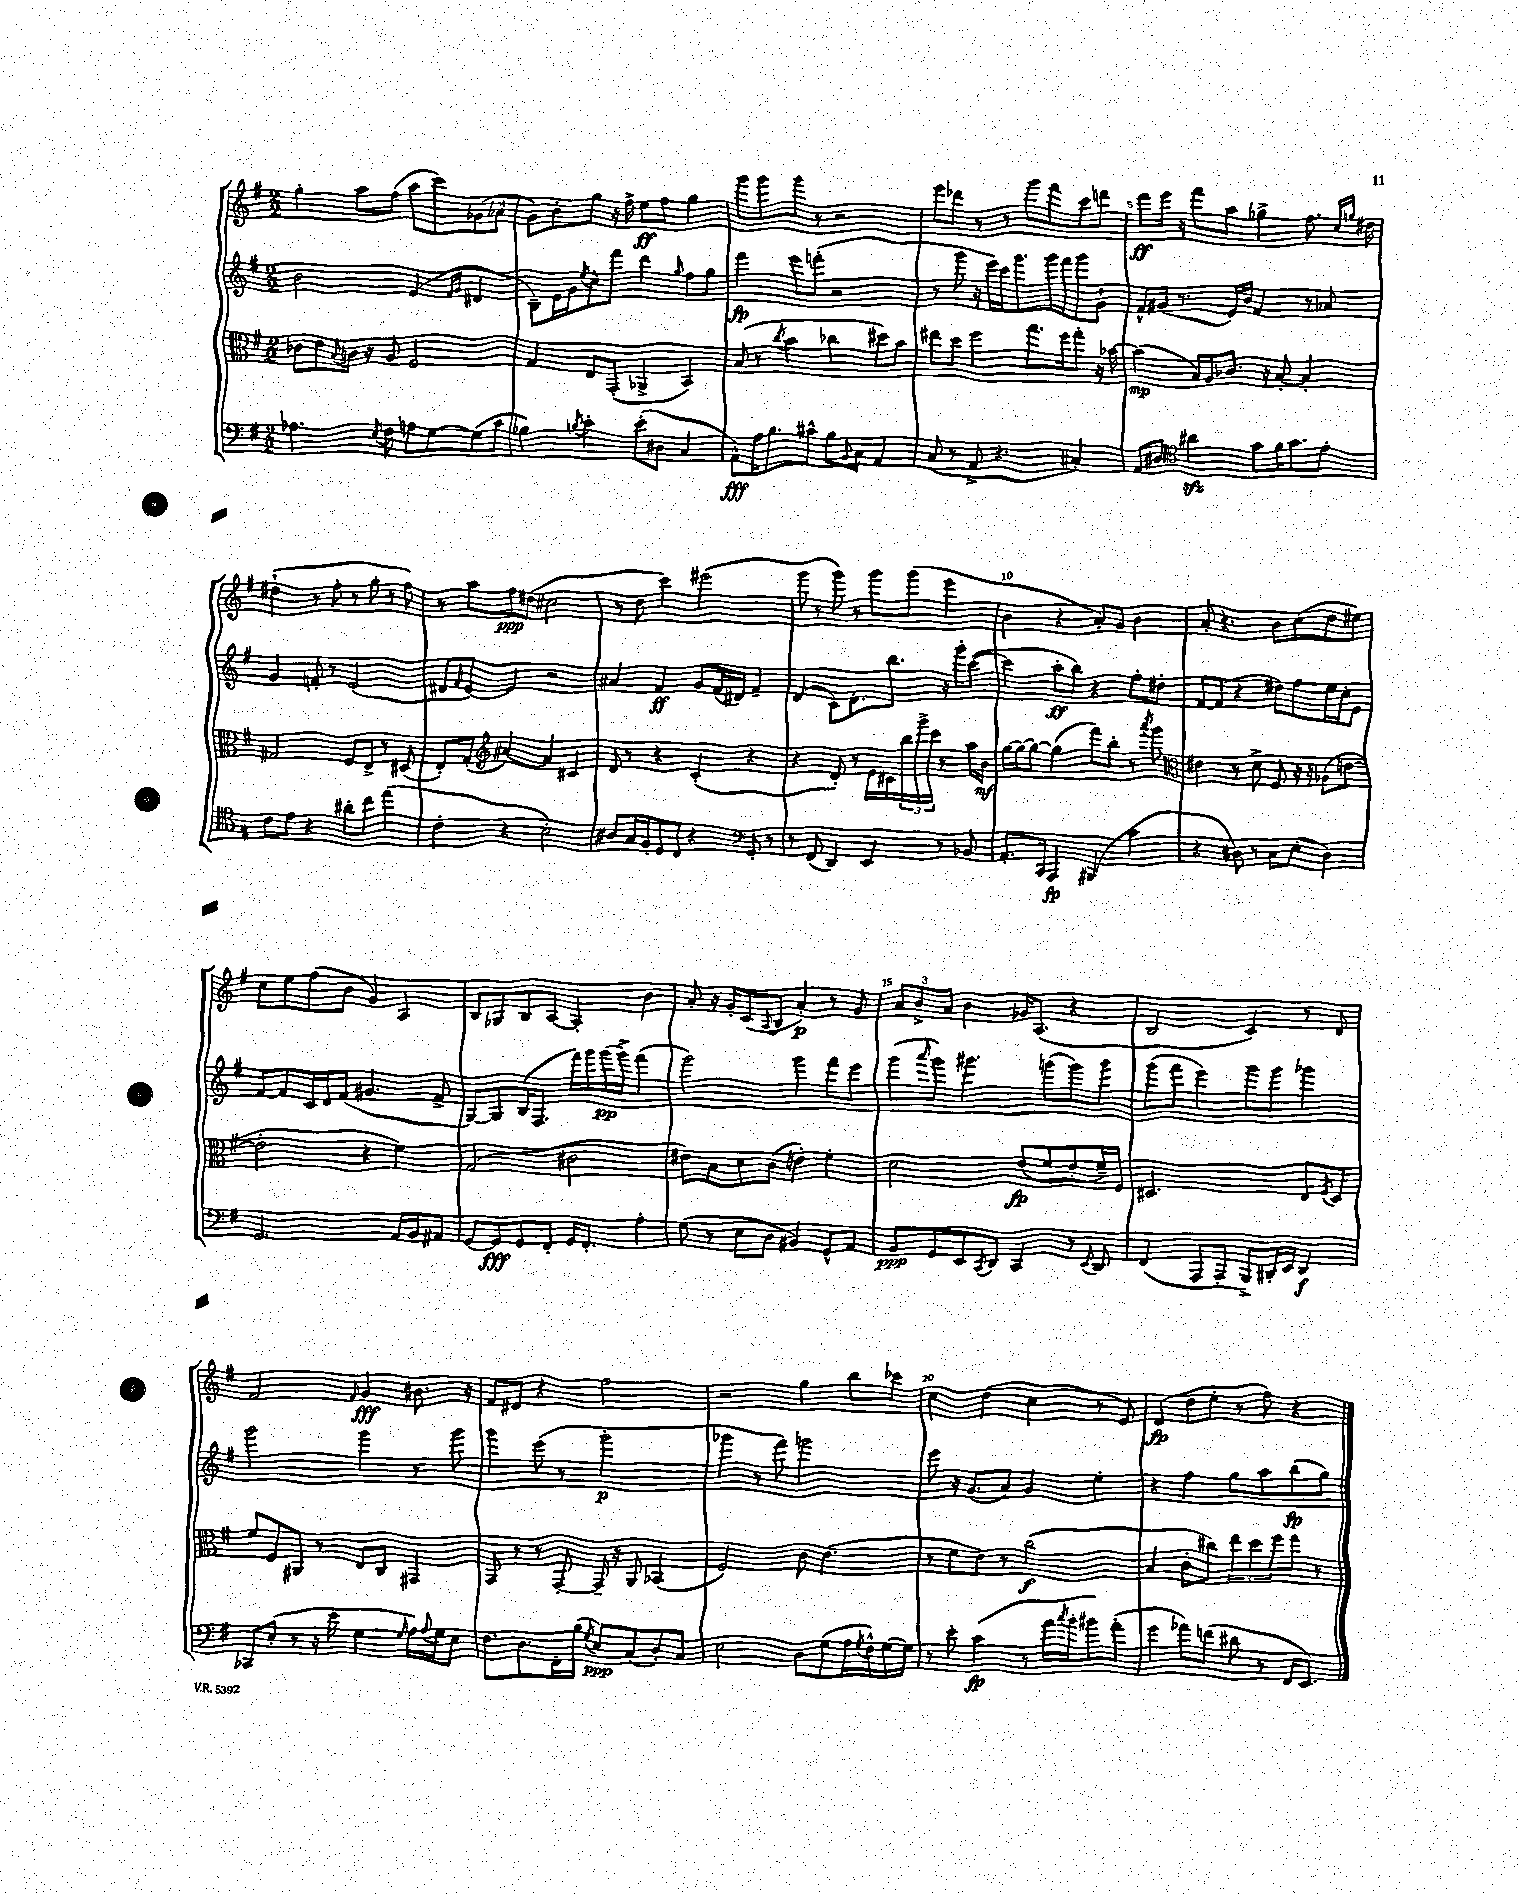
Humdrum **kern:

**kern	**dynam	**kern	**dynam	**kern	**dynam	**kern	**dynam
*part4	*part4	*part3	*part3	*part2	*part2	*part1	*part1
*staff4	*staff4	*staff3	*staff3	*staff2	*staff2	*staff1	*staff1
*clefF4	*	*clefC3	*	*clefG2	*	*clefG2	*
*k[f#]	*	*k[f#]	*	*k[f#]	*	*k[f#]	*
*M2/2	*	*M2/2	*	*M2/2	*	*M2/2	*
=1	=1	=1	=1	=1	=1	=1	=1
4.A-X\	.	8c-X\L	.	2b\	.	4gg'\	.
.	.	8e\	.	.	.	.	.
.	.	8qqB/	.	.	.	.	.
.	.	16cn\Jk	.	.	.	8aa\L	.
.	.	16r	.	.	.	.	.
8qE/	.	.	.	.	.	.	.
8F#\	.	8A/	.	.	.	(8ff#\J	.
8An\L	.	2F#/	.	(4e/	.	8aa\L	.
[8G\	.	.	.	.	.	8ccc\)	.
.	.	.	.	16qqf#/LL	.	.	.
.	.	.	.	16qqg/JJ	.	.	.
(8G\]	.	.	.	4d#X/	.	(8g-X\	.
8c\J	.	.	.	.	.	8a-X^^\J	.
=2	=2	=2	=2	=2	=2	=2	=2
4B-X\)	.	4G/	.	8B~\L)	.	8g\L)	.
.	.	.	.	16e\L	.	8b'\	.
.	.	.	.	16g\J	.	.	.
8qBn/	.	.	.	8qee/	.	.	.
4c'\	.	8E/L	.	8cc^^\	.	8gg\J	.
.	.	(8GG'/J	.	8fff#\J	.	16r	.
.	.	.	.	.	.	16ff#^\	.
(8e'\L	.	4AA-X^/	.	4ddd\	.	8ee\L	ff
8D#X\J	.	.	.	.	.	8ff#\J	.
.	.	.	.	16qqgg/	.	.	.
4C/	.	4BB/)	.	8ff#\L	.	4gg\	.
.	.	.	.	8gg\J	.	.	.
=3	=3	=3	=3	=3	=3	=3	=3
8AA^^\L)	fff	(8B/	.	4fff#\	fp	8ggg\L	.
16A\K	.	8r	.	.	.	8ggg\	.
8.B\	.	.	.	.	.	.	.
.	.	8qcc/	.	.	.	.	.
.	.	4b\	.	8eee\L	.	8ggg\J	.
8c#X^^\J	.	.	.	(8fffn'\J	.	8r	.
8B\L	.	4cc-X\	.	2r	.	2r	.
8qqBB/	.	.	.	.	.	.	.
8C\J	.	.	.	.	.	.	.
4AA/	.	8dd#X\L)	.	.	.	.	.
.	.	8b\J	.	.	.	.	.
=4	=4	=4	=4	=4	=4	=4	=4
(8C/	.	8ee#X\L	.	8r	.	8eee\L	.
8r	.	8dd\J	.	8ggg\	.	8ddd-X\J	.
8AA^/	.	4ff#\	.	16r	.	8r	.
.	.	.	.	16eee\LL)	.	.	.
4.r	.	.	.	16ccc\J	.	8r	.
.	.	.	.	8.ggg\	.	.	.
.	.	8.gg\L	.	.	.	8ggg\L	.
.	.	.	.	16ggg\L	.	8fff#\	.
.	.	16ff#\k	.	16fff#\J	.	.	.
4C#X'/)	.	8gg'\J	.	8ggg\	.	8ccc\	.
.	.	16r	.	8g`\J	.	8dddn\J	.
.	.	[16b-X\	.	.	.	.	.
=5	=5	=5	=5	=5	=5	=5	=5
8AA/L	.	(4b-\]	mp	8f#^^/L	.	8fff#\L	ff
8D#X/J	.	.	.	(16g#X/Jk	.	16eee\Jk	.
.	.	.	.	8.r	.	16r	.
*clefC4	*	*	*	*	*	*	*
4a#Xzz\	.	16B/LL)	.	.	.	8fff#\L	.
.	.	16A/J	.	.	.	.	.
.	.	8.c-X/J	.	16e/LL)	.	8aa\J	.
.	.	.	.	16b/JJ	.	.	.
8g\L	.	.	.	4f#/	.	4gg-X^\	.
.	.	16r	.	.	.	.	.
16f#\K	.	[8B'/	.	.	.	.	.
8.g\	.	.	.	.	.	.	.
.	.	4B'/]	.	8r	.	8.ff#\	.
8e'\J	.	.	.	8a-X/	.	.	.
.	.	.	.	.	.	16qqcc/LL	.
.	.	.	.	.	.	16qqggn/JJ	.
.	.	.	.	.	.	16dd#X\	.
!!LO:LB:g=z
=6	=6	=6	=6	=6	=6	=6	=6
8c\L	.	2G#X/	.	4g/	.	(4dd#X`\	.
8e\J	.	.	.	.	.	.	.
4r	.	.	.	8fn'/	.	8r	.
.	.	.	.	8r	.	8ff#'\	.
8a#X'\L	.	8F#/L	.	(2e/	.	8r	.
8cc\J	.	8E^/J	.	.	.	8gg'\	.
(4ee\	.	8r	.	.	.	8r	.
.	.	(8D#X/	.	.	.	8ff#\)	.
=7	=7	=7	=7	=7	=7	=7	=7
4c'\	.	8E'/L)	.	8d#X/L	.	8r	.
.	.	.	.	16qqf#/	.	.	.
.	.	(8G'/J	.	[8e/J)	.	8aa\L	.
*	*	*clefG2	*	*	*	*	*
4r	.	[4a#X/)	.	4e/]	.	8ff#\	ppp
.	.	.	.	.	.	(8dd#X\J	.
2B'\)	.	4a#/]	.	2r	.	2cc#X\	.
.	.	4c#X/	.	.	.	.	.
=8	=8	=8	=8	=8	=8	=8	=8
8A#X/L	.	8d/	.	4a#X/	.	8r	.
16G/L	.	8r	.	.	.	8dd\	.
16F#'/J	.	.	.	.	.	.	.
8D/	.	4r	.	4f#/	ff	4ccc\)	.
8C/J	.	.	.	.	.	.	.
4r	.	(4c'/	.	8g/L	.	(2eee#X\	.
.	.	.	.	(16f#/L	.	.	.
.	.	.	.	16d#X/JJ)	.	.	.
*clefF4	*	*	*	*	*	*	*
8GG'/	.	4r	.	4f#~/	.	.	.
8r	.	.	.	.	.	.	.
=9	=9	=9	=9	=9	=9	=9	=9
8r	.	4r	.	(4d/	.	8ggg\	.
(8FF#/	.	.	.	.	.	8r	.
4DD/)	.	8d'/)	.	8c\L)	.	8ggg\)	.
.	.	8r	.	8.d'\	.	8r	.
4EE/	.	16e\LL	.	.	.	8ggg\L	.
.	.	16c#X\	.	8.bb\J	.	.	.
.	.	24bb\	.	.	.	(8ggg\J	.
.	.	24ggg^\	.	.	.	.	.
.	.	24ccc\JJ	.	.	.	.	.
8r	.	8r	.	16r	.	4eee\	.
.	.	.	.	16ggg'\KL	.	.	.
8BB-X/	.	16aa\LL	.	([8ccc\J	.	.	.
.	.	16b\JJ	mf	.	.	.	.
=10	=10	=10	=10	=10	=10	=10	=10
8.AA'/L	.	[16gg\LL	.	4ccc\]	.	4b\	.
.	.	16gg\J_	.	.	.	.	.
.	.	8gg\J_	.	.	.	.	.
16CC/Jk	.	.	.	.	.	.	.
4AAA/	fp	(4gg\]	.	8aa'\L	ff	4r	.
.	.	.	.	8bb\J)	.	.	.
(4BBB#X/	.	8fff#\L)	.	4r	.	8a'/L)	.
.	.	8bb'\J	.	.	.	8g/J	.
4c\	.	8r	.	8ff#'\L	.	4b\	.
.	.	8qaaa/	.	.	.	.	.
.	.	8ggg\	.	8dd#X'\J	.	.	.
=11	=11	=11	=11	=11	=11	=11	=11
*	*	*clefC3	*	*	*	*	*
4r	.	4e#X\	.	[8f#/L	.	8a'/	.
.	.	.	.	(8f#/J]	.	4.r	.
8D#X\)	.	8r	.	4r	.	.	.
8r	.	8d^\	.	.	.	.	.
8C\L	.	8F#/	.	8dd#X\L)	.	8b\L	.
(8E'\J	.	16r	.	8ff#\	.	(8cc\	.
.	.	16r	.	.	.	.	.
4D#\)	.	(8A-X\L	.	16ee\L	.	8dd\	.
.	.	.	.	16cc'\J	.	.	.
.	.	[8en\J	.	8e\J	.	8ee#X\J)	.
!!LO:LB:g=z
=12	=12	=12	=12	=12	=12	=12	=12
2.GG/	.	2e'\]	.	[8f#/L	.	8cc\L	.
.	.	.	.	8f#/]	.	8ee\	.
.	.	.	.	16c/L	.	(8ff#\	.
.	.	.	.	16d/J	.	.	.
.	.	.	.	(8f#/J	.	8b\J	.
.	.	4r	.	4.g#X/	.	4g/)	.
16AA/LL	.	4f#\)	.	.	.	4A/	.
16BB/J	.	.	.	.	.	.	.
8AA#X/J	.	.	.	8f#^/	.	.	.
=13	=13	=13	=13	=13	=13	=13	=13
[8GG/L	.	(2G/	.	[8G/L)	.	8B/L	.
8GG/]	fff	.	.	8G/]	.	8G-X/	.
8GG/	.	.	.	(16B/K	.	8B/	.
.	.	.	.	8.F#/J	.	.	.
8FF#'/J	.	.	.	.	.	[8A/J	.
16GG/KL	.	2c#X\	.	16fff#\LL)	.	4A'/]	.
8.FF#'/J	.	.	.	16ggg\	.	.	.
.	.	.	.	(16ggg\	pp	.	.
.	.	.	.	16ggg^\JJ)	.	.	.
4A'\	.	.	.	(4fff#\	.	4b\	.
=14	=14	=14	=14	=14	=14	=14	=14
(8G\	.	8e#X\L)	.	2ggg\)	.	8a'/	.
8r	.	8B\	.	.	.	16r	.
.	.	.	.	.	.	16g'/KL	.
8E\L	.	8d\	.	.	.	(8c/	.
.	.	.	.	.	.	8qqA/	.
8D\J	.	(8c\J	.	.	.	8B/J	.
4BB#X/)	.	4en'\)	.	4ggg\	.	4a'/)	p
8GG^^/L	.	4f#'\	.	8fff#\L	.	8r	.
8AA/J	.	.	.	8eee\J	.	8g/	.
=15	=15	=15	=15	=15	=15	=15	=15
8BB/L	ppp	2d\	.	(8ggg\L	.	12a/L	.
.	.	.	.	.	.	12b^/	.
.	.	.	.	16qqaaa/	.	.	.
8GG/	.	.	.	8ggg\J)	.	.	.
.	.	.	.	.	.	12a/J	.
8EE/	.	.	.	4.ggg#X\	.	4b\	.
8qCC/	.	.	.	.	.	.	.
8DD/J	.	.	.	.	.	.	.
4CC/	.	(8e/L	fp	.	.	16g-X/KL	.
.	.	.	.	.	.	(8.A/J	.
.	.	8f#/	.	(8gggn\L	.	.	.
8r	.	8e'/	.	8ggg\)	.	4r	.
8qEE/	.	.	.	.	.	.	.
8DD/	.	16f#~/L)	.	8ggg\J	.	.	.
.	.	16F#/JJ	.	.	.	.	.
=16	=16	=16	=16	=16	=16	=16	=16
(4FF#/	.	2.D#X/	.	(8ggg\L	.	2B/	.
.	.	.	.	8fff#\J	.	.	.
8AAA/L	.	.	.	4eee\)	.	.	.
8AAA'/J	.	.	.	.	.	.	.
8BBB^/L)	.	.	.	8ggg\L	.	4c/)	.
16DD#X'/L	.	.	.	8ggg\J	.	.	.
16EE/JJ	.	.	.	.	.	.	.
4DD#/	f	8E/L	.	4ggg-X\	.	8r	.
.	.	8qF#/	.	.	.	.	.
.	.	8D#/J	.	.	.	8d/	.
!!LO:LB:g=z
=17	=17	=17	=17	=17	=17	=17	=17
8CC-X/L	.	8f#/L	.	2ggg\	.	2f#/	.
(8E'/J	.	8F#/	.	.	.	.	.
8r	.	8AA#X/J	.	.	.	.	.
16r	.	8r	.	.	.	.	.
16e\	.	.	.	.	.	.	.
.	.	.	.	.	.	16qqf#/	.
4G\	.	8E/L	.	4ggg\	.	4g/	fff
.	.	8C/J	.	.	.	.	.
16qqG/	.	.	.	.	.	.	.
16A\LL)	.	4GG#X/	.	8r	.	8.b#X\	.
8qqA/	.	.	.	.	.	.	.
16G\J	.	.	.	.	.	.	.
8E\J	.	.	.	8ggg\	.	.	.
.	.	.	.	.	.	16r	.
=18	=18	=18	=18	=18	=18	=18	=18
8.F#\L	.	8GG/	.	4ggg\	.	8f#/L	.
.	.	8r	.	.	.	8d#X/J	.
8.D\	.	.	.	.	.	.	.
.	.	8r	.	(8eee\	.	4r	.
16FF#'\L	.	[8GG'/	.	8r	.	.	.
(16B\JJ	.	.	.	.	.	.	.
8qG/	.	.	.	.	.	.	.
8E/L)	ppp	16GG~/]	.	2ggg'\	p	2ff#\	.
.	.	16r	.	.	.	.	.
(8C/	.	8AA/	.	.	.	.	.
8D'/)	.	(4BB-X/	.	.	.	.	.
8C/J	.	.	.	.	.	.	.
=19	=19	=19	=19	=19	=19	=19	=19
2E\	.	2F#/)	.	4ggg-X\	.	2r	.
.	.	.	.	8r	.	.	.
.	.	.	.	8fff#\)	.	.	.
8D\L	.	8c\	.	2gggn\	.	4gg\	.
(8G\	.	(4.e\	.	.	.	.	.
16A\L	.	.	.	.	.	8bb\L	.
8qG/	.	.	.	.	.	.	.
16F#^^\)	.	.	.	.	.	.	.
[16G\	.	.	.	.	.	8ccc-X\J	.
16G\JJ]	.	.	.	.	.	.	.
=20	=20	=20	=20	=20	=20	=20	=20
8r	.	8r	.	8eee\	.	4cc\	.
8e'\	.	8f#\L	.	16r	.	.	.
.	.	.	.	(8.g/L	.	.	.
(4c\	fp	8e\J)	.	.	.	(4dd\	.
.	.	8r	.	8a/J)	.	.	.
8r	.	(2cc\	f	4g/	.	4cc\	.
16a\LL	.	.	.	.	.	.	.
8qcc/	.	.	.	.	.	.	.
16b'\J	.	.	.	.	.	.	.
8b#X\)	.	.	.	4ee'\	.	8r	.
(8a'\J	.	.	.	.	.	8e/)	.
=21	=21	=21	=21	=21	=21	=21	=21
4g\	.	4B/	.	4r	.	(4d/	fp
8a-X\L)	.	8c'\L	.	4ff#\	.	8dd\L	.
(8fn\J	.	8cc#X\J)	.	.	.	8ee'\J	.
8d#X\	.	12ee\L	.	8gg\L	.	8r	.
.	.	12dd\	.	.	.	.	.
8r	.	.	.	8aa\	.	8ff#\)	.
.	.	12ff#\	.	.	.	.	.
16FF#/KL	.	8gg\J	.	(8bb\	fp	4r	.
8.EE/J)	.	.	.	.	.	.	.
.	.	8r	.	8gg\J)	.	.	.
==	==	==	==	==	==	==	==
*-	*-	*-	*-	*-	*-	*-	*-
